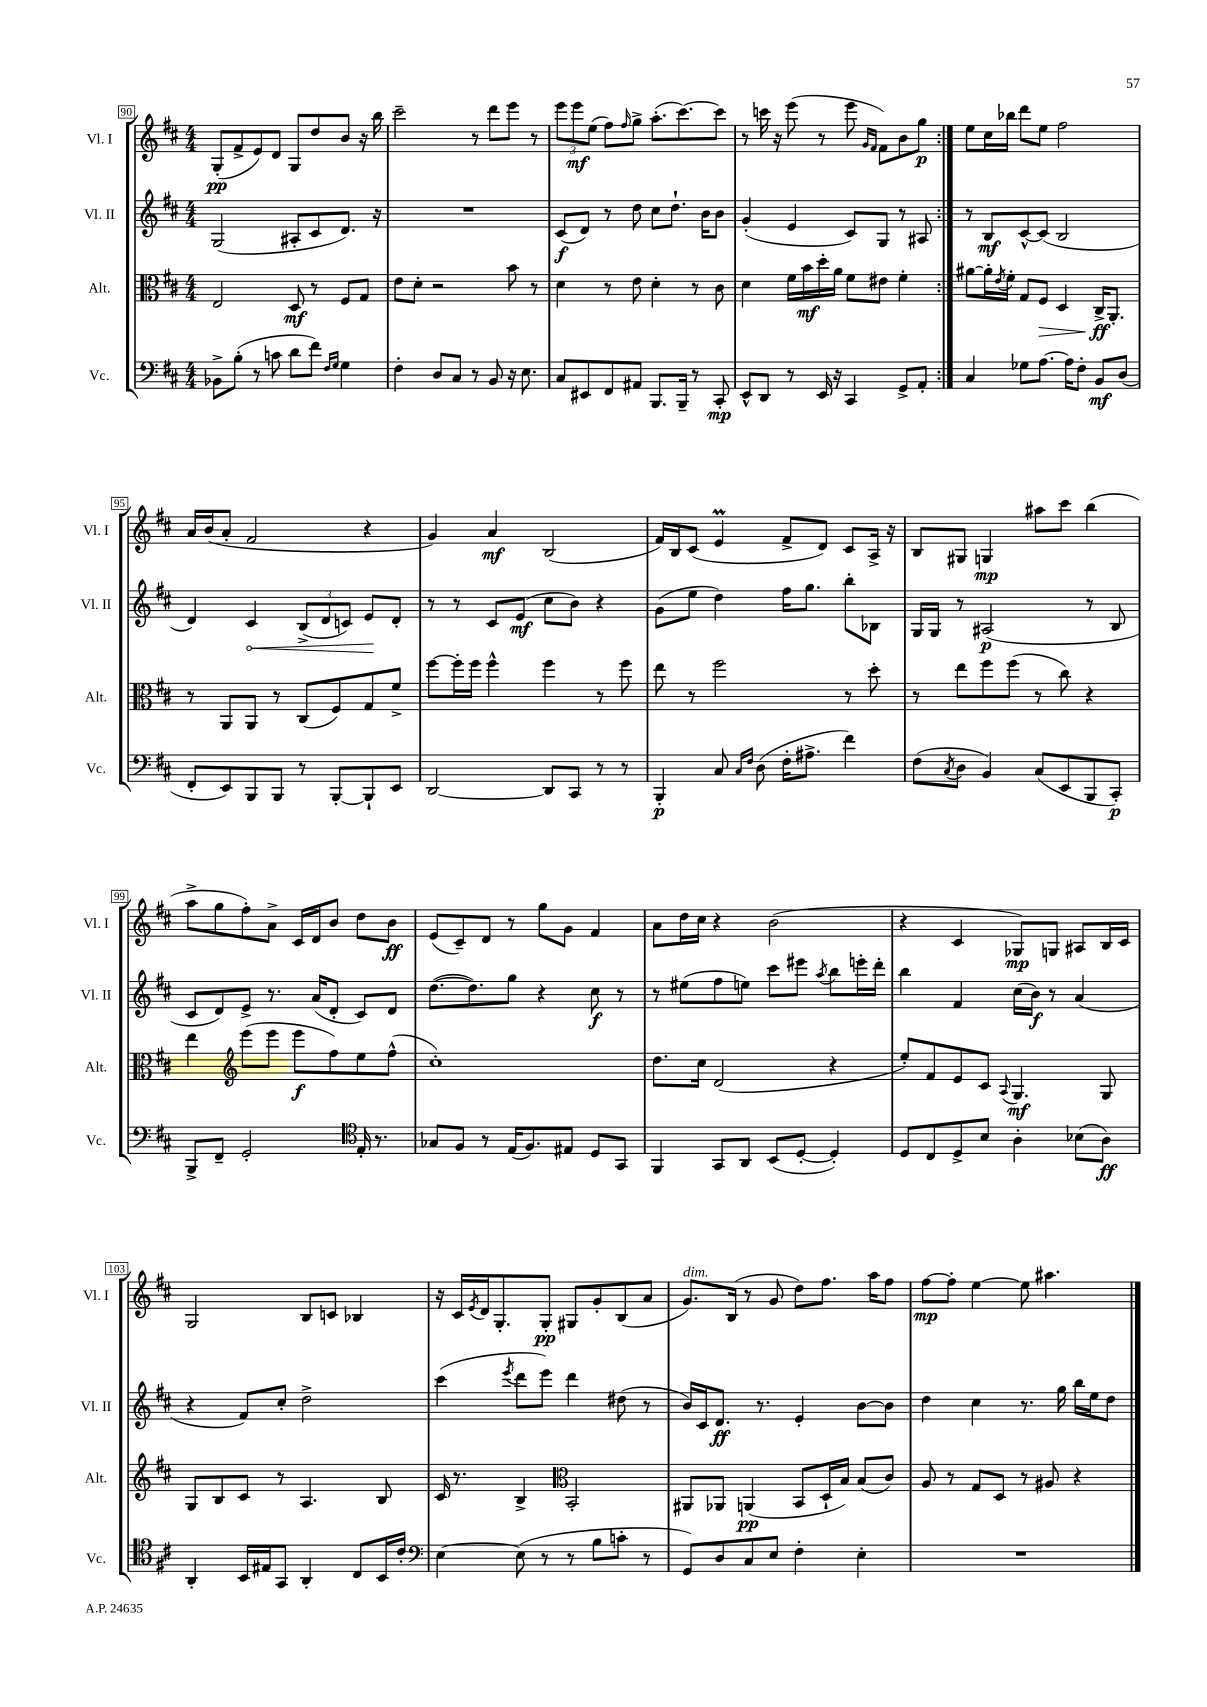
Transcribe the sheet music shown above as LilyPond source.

<<
\new StaffGroup <<
\new Staff = "s0" \with { instrumentName = "Vl. I" shortInstrumentName = "Vl. I" } {
    \clef treble \key d \major \numericTimeSignature \time 4/4
    \repeat volta 2 { g8-.\pp( fis'8-> e'8) d'8 g8 d''8 b'8 r16 b''16 |
    cis'''2-- r8 d'''8 e'''8 r8 |
    \tuplet 3/2 { e'''8 e'''8\mf e''8( } fis''8) \grace { fis''16 } g''8-> a''8.-.( cis'''8.~) cis'''8 |
    r8 c'''16 r16 e'''8( r8 e'''8 \grace { g'16 fis'16 } fis'8) b'8 g''8\p | }
    e''8 cis''16 bes''16 d'''8 e''8 fis''2 |
    a'16 b'16( a'8-. fis'2 r4 |
    g'4) a'4\mf b2( |
    fis'16) b16 cis'8( e'4\prall fis'8-> d'8) cis'8 a16-> r16 |
    b8 gis8 g4\mp ais''8 cis'''8 b''4( |
    a''8-> g''8 fis''8-.) a'8-> cis'16 d'16 b'8 d''8 b'8\ff |
    e'8( cis'8--) d'8 r8 g''8 g'8 fis'4 |
    a'8 d''16 cis''16 r4 b'2( |
    r4 cis'4 ges8\mp) g8 ais8 b16 cis'16 |
    g2 b8 c'8 bes4 |
    r16 cis'16 \acciaccatura { e'8 } d'16 g8.-. g8-.\pp gis8 g'8-. b8( a'8 |
    g'8.^\markup { \italic "dim." }) b16( r8 g'8 d''8) fis''8. a''16 fis''8 |
    fis''8~\mp fis''8-. e''4~ e''8 ais''4. \bar "|." |
}
\new Staff = "s1" \with { instrumentName = "Vl. II" shortInstrumentName = "Vl. II" } {
    \clef treble \key d \major \numericTimeSignature \time 4/4
    \repeat volta 2 { g2( ais8-. cis'8 d'8.) r16 |
    R1 |
    cis'8\f( d'8) r8 d''8 cis''8 d''8.-! b'16 b'8 |
    g'4-.( e'4 cis'8) g8 r8 ais8 | }
    r8 b8\mf cis'8~-^ cis'8( b2 |
    d'4) \once \override Hairpin.circled-tip = ##t cis'4\< \tuplet 3/2 { b8->( d'8 c'8) } e'8\! d'8-. |
    r8 r8 cis'8 e'8\mf( cis''8 b'8) r4 |
    g'8( e''8 d''4) fis''16 g''8. b''8-. bes8 |
    g16 g16 r8 ais2\p( r8 b8 |
    cis'8 d'8) e'8-> r8. a'16( d'8-. cis'8) d'8 |
    d''8.~( d''8.) g''8 r4 cis''8\f r8 |
    r8 eis''8( fis''8 e''8) cis'''8 eis'''8 \acciaccatura { a''8 } b''8 e'''16-. d'''16-. |
    b''4 fis'4 cis''16( b'16\f) r8 a'4( |
    r4 fis'8) cis''8-. d''2-> |
    cis'''4( \acciaccatura { e'''8 } d'''8 e'''8) d'''4 dis''8( r8 |
    b'16) cis'16 d'8.\ff r8. e'4-. b'8~ b'8 |
    d''4 cis''4 r8. g''16 b''16 e''16 d''8 \bar "|." |
}
\new Staff = "s2" \with { instrumentName = "Alt." shortInstrumentName = "Alt." } {
    \clef alto \key d \major \numericTimeSignature \time 4/4
    \repeat volta 2 { e2 d8\mf r8 fis8 g8 |
    e'8 d'8-. r2 b'8 r8 |
    d'4 r8 e'8 d'4-. r8 cis'8 |
    d'4 fis'16 b'16\mf d''16-. a'16 fis'8 eis'8 fis'4-. | }
    ais'8~ ais'16-. \acciaccatura { e'8 } fis'16-. g8 fis8\> d4 cis16->\ff\! a,8.-. |
    r8 a,8 a,8 r8 cis8( fis8) g8 fis'8-> |
    fis''8~ fis''16-. fis''16 fis''4-^ fis''4 r8 fis''8 |
    e''8 r8 fis''2 r8 d''8-. |
    r8 e''8 fis''8 fis''8( r8 cis''8) r4 |
    e''4 \clef treble e'''8( e'''8 e'''8\f fis''8) e''8 fis''8-^( |
    cis''1-.) |
    d''8. cis''16 d'2( r4 |
    e''8-.) fis'8 e'8 cis'8 \appoggiatura { a8 } g4.\mf g8 |
    g8 b8 cis'8 r8 a4. b8 |
    cis'16 r8. b4-> \clef alto b,2-. |
    ais,8 aes,8 a,4\pp( b,8 d16-! b16) b8( cis'8) |
    a8 r8 g8 d8 r8 ais8 r4 \bar "|." |
}
\new Staff = "s3" \with { instrumentName = "Vc." shortInstrumentName = "Vc." } {
    \clef bass \key d \major \numericTimeSignature \time 4/4
    \repeat volta 2 { bes,8-> b8-.( r8 c'8 d'8 fis'8) \grace { fis16 g16 } g4 |
    fis4-. d8 cis8 r8 b,8 r16 e8. |
    cis8 eis,8 fis,8 ais,8 b,,8. b,,16-- r8 cis,8-.\mp |
    e,8-^ d,8 r8 e,16 r16 cis,4 g,8-> a,8-. | }
    cis4 ges8 a8.~ a16 fis8-. b,8\mf d8( |
    fis,8-. e,8) b,,8 b,,8 r8 b,,8~-. b,,8-! e,8 |
    d,2~ d,8 cis,8 r8 r8 |
    b,,4-.\p cis8 \grace { cis16 fis16 } d8( fis16-. ais8.-> fis'4) |
    fis8( \acciaccatura { cis8 } d8 b,4) cis8( e,8 b,,8 cis,8-.\p) |
    b,,8-> fis,8-- g,2-. \clef tenor e16-. r8. |
    ges8 fis8 r8 e16( fis8.) eis8 d8 g,8 |
    fis,4 g,8 a,8 b,8( d8~-. d4-.) |
    d8 cis8 d8-> b8 a4-. bes8( a8\ff) |
    a,4-. b,16 eis16 g,8 a,4-. cis8 b,16 cis'16-. |
    \clef bass e4~ e8( r8 r8 b8 c'8-. r8 |
    g,8) d8 cis8 e8 fis4-. e4-. |
    R1 \bar "|." |
}
>>
>>
\layout { \context { \Score currentBarNumber = #90 \override BarNumber.stencil = #(make-stencil-boxer 0.1 0.3 ly:text-interface::print) } }
